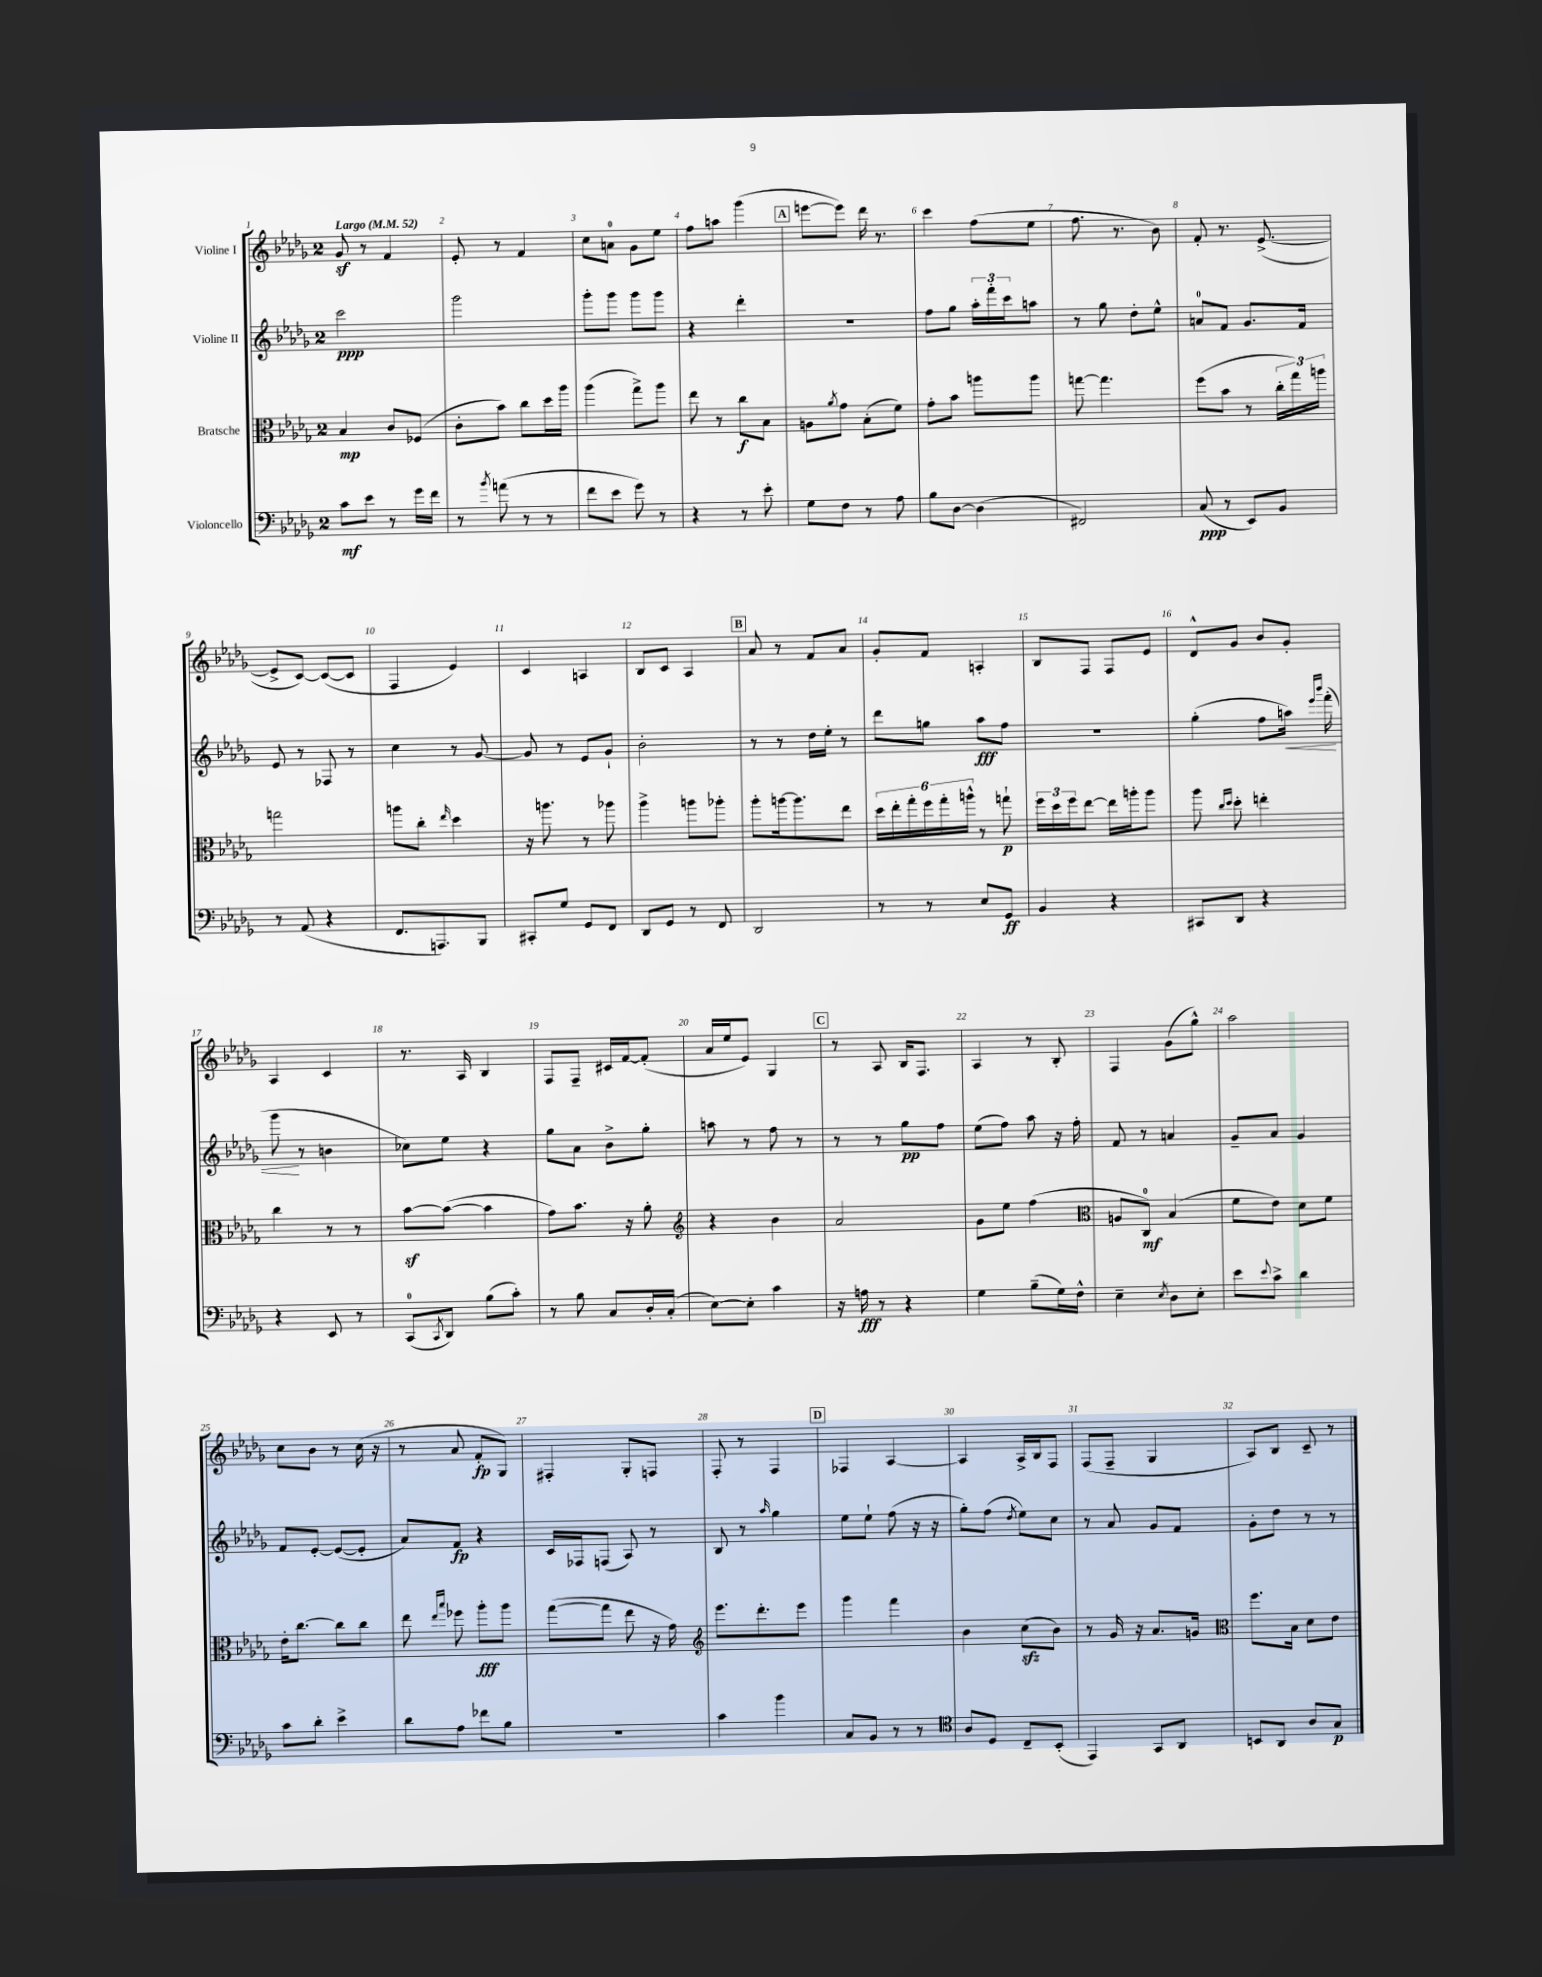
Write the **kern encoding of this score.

**kern	**kern	**kern	**kern
*staff4	*staff3	*staff2	*staff1
*clefF4	*clefC3	*clefG2	*clefG2
*k[b-e-a-d-g-]	*k[b-e-a-d-g-]	*k[b-e-a-d-g-]	*k[b-e-a-d-g-]
*M2/4	*M2/4	*M2/4	*M2/4
*MM52	*MM52	*MM52	*MM52
8c	4B-	2ccc	8g-
8e-	.	.	8r
8r	8c	.	4f
16g-	(8F-	.	.
16f	.	.	.
=	=	=	=
8r	8c'	2ggg-	8e-'
8qb-	.	.	.
(8a	8b-)	.	8r
8r	8cc	.	4f
8r	16dd-	.	.
.	16aa-	.	.
=	=	=	=
8f	(4aa-	8ggg-'	8cc
8e-	.	8ggg-	8a
8g-)	8gg-^)	8ggg-	8g-
8r	8aa-	8ggg-	8ee-
=	=	=	=
4r	8ee-	4r	8ff
.	8r	.	8aa
8r	8cc	4ddd-'	(4ggg-
8e-'	8B-	.	.
=	=	=	=
8G-	8A	2r	[8eee
.	8qa-	.	.
8F	8g-	.	8eee])
8r	(8B-'	.	16ddd-
.	.	.	8.r
8A-	8f)	.	.
=	=	=	=
8B-	8g-'	8ff	4ccc
[8D-	8b-	8gg-	.
(4D-]	8aa	24aa-'	(8ff
.	.	24fff'	.
.	.	24ccc	.
.	8aa	8aa	8ee-
=	=	=	=
2FF#)	[8gg	8r	8.ff
.	4.gg]	8gg-	.
.	.	.	8.r
.	.	8dd-'	.
.	.	8ee-^^	8b-)
=	=	=	=
(8C	(8ff	8a	8f'
8r	8b-	8f	8.r
8EE-)	8r	8.g-	.
.	.	.	([8.e-^
8BB-	24cc'	.	.
.	24gg-)	.	.
.	.	16f	.
.	24aa	.	.
=	=	=	=
8r	2gg	8e-	8e-^]
(8AA-	.	8r	[8c)
4r	.	8F-	(8c_
.	.	8r	8c]
=	=	=	=
8.FF	8aa	4cc	4F
.	8cc'	.	.
8.AAA)	.	.	.
.	16qqee-	.	.
.	4dd-	8r	4e-)
8BBB-	.	[8g-	.
=	=	=	=
8CC#'	16r	8g-]	4c
.	8.aa	.	.
8G-	.	8r	.
8GG-	8r	8e-	4A
8FF	8aa-	8g-`	.
=	=	=	=
8DD-	4aa-^	2b-'	8B-
8GG-	.	.	8c
8r	8aa	.	4A-
8FF	8aa-'	.	.
=	=	=	=
2DD-	8aa-'	8r	8a-
.	[16aa	8r	8r
.	8.aa]	.	.
.	.	16dd-	8f
.	.	16ee-'	.
.	8ee-	8r	8a-
=	=	=	=
8r	24dd-	8ddd-	8g-'
.	24ee-'	.	.
.	24gg-'	.	.
8r	24ff	8gg	8f
.	24gg-'	.	.
.	24aa^^	.	.
8E-	8r	8aa-	4A'
8GG-	8gg`	8ff	.
=	=	=	=
4BB-	24ff	2r	8B-
.	24dd-	.	.
.	24ff	.	.
.	[8ee-	.	8F
4r	16ee-]	.	8F
.	16aa'	.	.
.	8aa	.	8e-
=	=	=	=
8CC#	8aa-	(4gg-'	8d-^^
.	16qqcc	.	.
.	16qqdd-	.	.
8DD-	8dd-'	.	8g-
4r	4ee'	8ff	8b-
.	.	16aa)	8g-'
.	.	16qqeee-	.
.	.	16qqbbb-	.
.	.	(16fff'	.
=	=	=	=
4r	4cc	8ggg-	4A-
.	.	8r	.
8EE-	8r	4b	4c
8r	8r	.	.
=	=	=	=
(8CC	[8b-	8cc-)	8.r
8qCC	.	.	.
8DD-)	(8b-_	8ee-	.
.	.	.	16A-
(8B-	4b-]	4r	4B-
8c')	.	.	.
=	=	=	=
8r	8g-)	8gg-	8F
8B-	8.b-	8a-	8F~
8C	.	8b-^	16c#
.	16r	.	[16f
16D-'	8a-'	8gg-'	(8f']
(16C'	.	.	.
=	=	=	=
*	*clefG2	*	*
[8E-)	4r	8aa	16a-
.	.	.	16ee-
8E-']	.	8r	8e-)
4c	4b-	8ff	4G-
.	.	8r	.
=	=	=	=
16r	2a-	8r	8r
16A	.	.	.
8r	.	8r	8A-
4r	.	8gg-	16B-
.	.	.	8.F
.	.	8ff	.
=	=	=	=
4G-	8g-	(8ee-	4A-
.	8ee-	8ff)	.
(8B-~	(4ff	8aa-	8r
16G-)	.	16r	8B-'
16F^^	.	16ff'	.
=	=	=	=
*	*clefC3	*	*
4E-~	8A	8f	4F
.	8C)	8r	.
8qE-	.	.	.
8D-	(4B-	4a	(8g-
8E-'	.	.	8gg-^^)
=	=	=	=
8e-	8f	8g-~	2aa-
8qqe-	.	.	.
8c^	8e-)	8a-	.
4d-	8d-	4g-	.
.	8f	.	.
=	=	=	=
8c	16e-'	8f	8cc
.	[8.cc	.	.
8d-'	.	[8e-'	8b-
4e-^	8cc]	(8e-_	8r
.	8cc	8e-']	(16cc
.	.	.	16r
=	=	=	=
8d-	8ee-	8a-)	8r
.	16qqee-	.	.
.	16qqbb-	.	.
8A-	8ff-	8f	8a-
8f-	8aa-'	4r	8f'
8B-	8aa-	.	8G-)
=	=	=	=
2r	([8gg-	16c	4F#'
.	.	16F-	.
.	8gg-]	(8F	.
.	8ee-	8A-)	8G-'
.	16r	8r	8F
.	16g-)	.	.
=	=	=	=
*	*clefG2	*	*
4c	8.eee-	8B-	8F'
.	.	8r	8r
.	8.ddd-'	.	.
.	.	16qqaa-	.
4b-	.	4gg-	4F
.	8eee-	.	.
=	=	=	=
8C	4ggg-	8ee-	4F-
8BB-	.	8ee-`	.
8r	4fff	(8ff	[4A-
8r	.	16r	.
.	.	16r	.
=	=	=	=
*clefC4	*	*	*
8A-	4b-	8gg-')	4A-]
8D-	.	(8ff	.
.	.	8qdd-	.
8C~	(8cc	8ee-)	16A-^
.	.	.	16B-
(8BB-'	8b-)	8cc	8F
=	=	=	=
4EE-)	8r	8r	(8F
.	16g-	8a-	8F~
.	16r	.	.
8GG-	8.a-	8g-	4G-
8AA-	.	8f	.
.	16g	.	.
=	=	=	=
*	*clefC3	*	*
8BB	8.ff	8g-'	8A-)
8AA-	.	8dd-	8B-
.	16B-	.	.
8A-	8d-	8r	8c~
8G-	8e-	8r	8r
==	==	==	==
*-	*-	*-	*-
